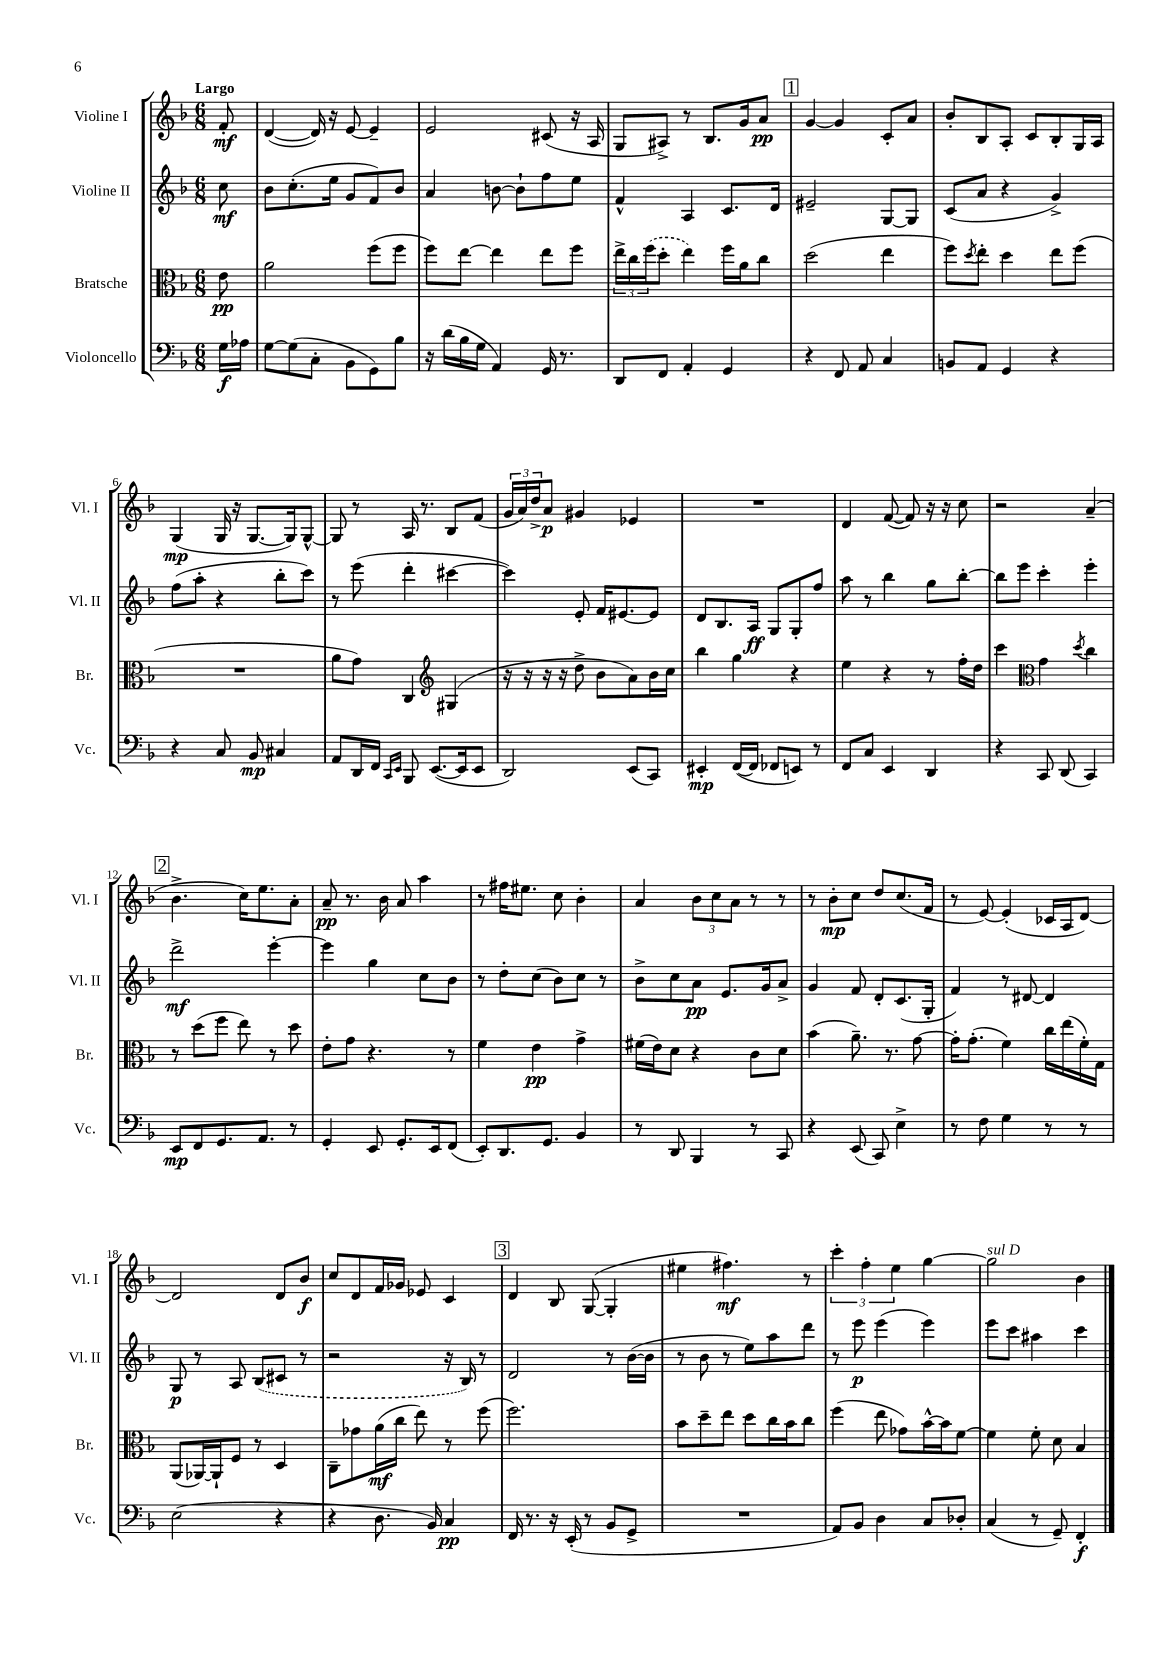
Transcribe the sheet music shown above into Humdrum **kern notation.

**kern	**dynam	**kern	**dynam	**kern	**dynam	**kern	**dynam
*part4	*part4	*part3	*part3	*part2	*part2	*part1	*part1
*staff4	*staff4	*staff3	*staff3	*staff2	*staff2	*staff1	*staff1
*I"Violoncello	*	*I"Bratsche	*	*I"Violine II	*	*I"Violine I	*
*I'Vc.	*	*I'Br.	*	*I'Vl. II	*	*I'Vl. I	*
*clefF4	*	*clefC3	*	*clefG2	*	*clefG2	*
*k[b-]	*	*k[b-]	*	*k[b-]	*	*k[b-]	*
*M6/8	*	*M6/8	*	*M6/8	*	*M6/8	*
=	=	=	=	=	=	=	=
!	!	!	!	!	!	!LO:TX:a:B:t=Largo	!
16G\LL	f	8e\	pp	8cc\	mf	8f'/	mf
16A-X\JJ	.	.	.	.	.	.	.
=1	=1	=1	=1	=1	=1	=1	=1
[8G\L	.	2a\	.	8b-\L	.	([4d/	.
(8G\]	.	.	.	(8.cc'\	.	.	.
8C'\J	.	.	.	.	.	16d/])	.
.	.	.	.	16ee\Jk	.	16r	.
8BB-\L	.	.	.	8g/L	.	[8e/	.
8GG\)	.	(8ff\L	.	8f/)	.	4e~/]	.
8B-\J	.	8ff\J	.	8b-/J	.	.	.
=2	=2	=2	=2	=2	=2	=2	=2
16r	.	8ff\L)	.	4a/	.	2e/	.
(16d\LL	.	.	.	.	.	.	.
16B-\	.	[8ee\J	.	.	.	.	.
16G\JJ	.	.	.	.	.	.	.
4AA/)	.	4ee\]	.	[8bn\	.	.	.
.	.	.	.	8b`\L]	.	.	.
16GG/	.	8ee\L	.	8ff\	.	(8c#X/	.
8.r	.	.	.	.	.	.	.
.	.	8ff\J	.	8ee\J	.	16r	.
.	.	.	.	.	.	16A/	.
=3	=3	=3	=3	=3	=3	=3	=3
8DD/L	.	24ee^\LL	.	4f^^/	.	8G/L	.
.	.	24cc\	.	.	.	.	.
.	.	(24ff\J	.	.	.	.	.
8FF/J	.	8dd'\J	.	.	.	8A#X^/J)	.
4AA'/	.	4ee\)	.	4A/	.	8r	.
.	.	.	.	.	.	8.B-/L	.
4GG/	.	16ff\LL	.	8.c/L	.	.	.
.	.	16a\J	.	.	.	16g/k	.
.	.	8cc\J	.	.	.	8a/J	pp
.	.	.	.	16d/Jk	.	.	.
!!LO:REH:place=s1:t=1
=4	=4	=4	=4	=4	=4	=4	=4
4r	.	(2dd\	.	2e#X~/	.	[4g/	.
8FF/	.	.	.	.	.	4g/]	.
8AA/	.	.	.	.	.	.	.
4C/	.	4ee\	.	[8G/L	.	8c'/L	.
.	.	.	.	8G/J]	.	8a/J	.
=5	=5	=5	=5	=5	=5	=5	=5
8BBn/L	.	8ff\L)	.	(8c/L	.	8b-'/L	.
.	.	8qdd/	.	.	.	.	.
8AA/J	.	8ee'\J	.	8a/J	.	8B-/	.
4GG/	.	4dd\	.	4r	.	8A'/J	.
.	.	.	.	.	.	8c/L	.
4r	.	8ee\L	.	4g^/)	.	8B-'/	.
.	.	(8ff\J	.	.	.	16G/L	.
.	.	.	.	.	.	16A/JJ	.
!!LO:LB:g=z
=6	=6	=6	=6	=6	=6	=6	=6
4r	.	2.r	.	(8ff\L	.	(4G/	mp
.	.	.	.	8aa'\J	.	.	.
8C/	.	.	.	4r	.	16G/	.
.	.	.	.	.	.	16r	.
8BB-/	mp	.	.	.	.	[8.G/L	.
4C#X/	.	.	.	8bb-'\L	.	.	.
.	.	.	.	.	.	16G/k])	.
.	.	.	.	8ccc\J)	.	[8G^^/J	.
=7	=7	=7	=7	=7	=7	=7	=7
8AA/L	.	8a\L	.	8r	.	8G/]	.
16DD/L	.	8g\J)	.	(8eee\	.	8r	.
16FF/JJ	.	.	.	.	.	.	.
16qqCC/LL	.	.	.	.	.	.	.
16qqEE/JJ	.	.	.	.	.	.	.
8BBB-/	.	4C/	.	4ddd'\	.	16A/	.
.	.	.	.	.	.	8.r	.
([8.EE/L	.	.	.	.	.	.	.
*	*	*clefG2	*	*	*	*	*
.	.	(4G#X/	.	[4ccc#X\	.	8B-/L	.
16EE/k]	.	.	.	.	.	.	.
8EE/J	.	.	.	.	.	(8f/J	.
=8	=8	=8	=8	=8	=8	=8	=8
2DD/)	.	16r	.	4ccc#\])	.	24g/LL	.
.	.	.	.	.	.	24a/)	.
.	.	16r	.	.	.	.	.
.	.	.	.	.	.	24dd^/J	.
.	.	16r	.	.	.	8a/J	p
.	.	16r	.	.	.	.	.
.	.	8dd^\	.	8e'/	.	4g#X/	.
.	.	8b-\L	.	16f/KL	.	.	.
.	.	.	.	[8.e#X/	.	.	.
(8EE/L	.	8a\)	.	.	.	4e-X/	.
8CC/J)	.	16b-\L	.	8e#/J]	.	.	.
.	.	16cc\JJ	.	.	.	.	.
=9	=9	=9	=9	=9	=9	=9	=9
4EE#X'/	mp	4bb-\	.	8d/L	.	2.r	.
.	.	.	.	8.B-/	.	.	.
([16FF/LL	.	4gg\	.	.	.	.	.
16FF/JJ]	.	.	.	16A/Jk	ff	.	.
8FF-X/L	.	.	.	8G/L	.	.	.
8EEn/J)	.	4r	.	8G'/	.	.	.
8r	.	.	.	8ff/J	.	.	.
=10	=10	=10	=10	=10	=10	=10	=10
8FF/L	.	4ee\	.	8aa\	.	4d/	.
8C/J	.	.	.	8r	.	.	.
4EE/	.	4r	.	4bb-\	.	([8f/	.
.	.	.	.	.	.	8f/])	.
4DD/	.	8r	.	8gg\L	.	16r	.
.	.	.	.	.	.	16r	.
.	.	16ff'\LL	.	[8bb-'\J	.	8cc\	.
.	.	16dd\JJ	.	.	.	.	.
=11	=11	=11	=11	=11	=11	=11	=11
4r	.	4ccc\	.	8bb-\L]	.	2r	.
.	.	.	.	8eee\J	.	.	.
*	*	*clefC3	*	*	*	*	*
8CC/	.	4g\	.	4ccc'\	.	.	.
(8DD/	.	.	.	.	.	.	.
.	.	8qdd/	.	.	.	.	.
4CC/)	.	4cc\	.	4eee'\	.	(4a~/	.
!!LO:LB:g=z
!!LO:REH:place=s1:t=2
=12	=12	=12	=12	=12	=12	=12	=12
8EE/L	mp	8r	.	2ddd^\	mf	4.b-^\	.
8FF/	.	(8dd\L	.	.	.	.	.
8.GG/	.	8ff\J	.	.	.	.	.
.	.	8ee\)	.	.	.	16cc\KL)	.
8.AA/J	.	.	.	.	.	8.ee\	.
.	.	8r	.	[4eee'\	.	.	.
8r	.	8dd\	.	.	.	8a'\J	.
=13	=13	=13	=13	=13	=13	=13	=13
4GG'/	.	8e'\L	.	4eee\]	.	8a~/	pp
.	.	8g\J	.	.	.	8.r	.
8EE/	.	4.r	.	4gg\	.	.	.
.	.	.	.	.	.	16b-\	.
8.GG'/L	.	.	.	.	.	8a/	.
.	.	.	.	8cc\L	.	4aa\	.
16EE/k	.	.	.	.	.	.	.
(8FF/J	.	8r	.	8b-\J	.	.	.
=14	=14	=14	=14	=14	=14	=14	=14
8EE'/L)	.	4f\	.	8r	.	8r	.
8.DD/	.	.	.	8dd'\L	.	16ff#X\KL	.
.	.	.	.	.	.	8.ee#X\J	.
.	.	4e\	pp	(8cc\J	.	.	.
8.GG/J	.	.	.	.	.	.	.
.	.	.	.	8b-\L)	.	8cc\	.
4BB-/	.	4g^\	.	8cc\J	.	4b-'\	.
.	.	.	.	8r	.	.	.
=15	=15	=15	=15	=15	=15	=15	=15
8r	.	(16f#X\LL	.	8b-^\L	.	4a/	.
.	.	16e\J)	.	.	.	.	.
8DD/	.	8d\J	.	8cc\	.	.	.
4BBB-/	.	4r	.	8a\J	pp	12b-\L	.
.	.	.	.	.	.	12cc\	.
.	.	.	.	8.e/L	.	.	.
.	.	.	.	.	.	12a\J	.
8r	.	8c\L	.	.	.	8r	.
.	.	.	.	16g/k	.	.	.
8CC/	.	8d\J	.	8a^/J	.	8r	.
=16	=16	=16	=16	=16	=16	=16	=16
4r	.	(4b-\	.	4g/	.	8r	.
.	.	.	.	.	.	8b-'\L	mp
(8EE/	.	8.a~\)	.	8f/	.	8cc\J	.
8CC/)	.	.	.	8d'/L	.	8dd/L	.
.	.	8.r	.	.	.	.	.
4E^\	.	.	.	(8.c/	.	(8.cc/	.
.	.	[8g\	.	.	.	.	.
.	.	.	.	16G'/Jk	.	16f/Jk	.
=17	=17	=17	=17	=17	=17	=17	=17
8r	.	16g'\KL]	.	4f/)	.	8r	.
.	.	(8.g'\J	.	.	.	.	.
8F\	.	.	.	.	.	[8e/)	.
4G\	.	4f\)	.	8r	.	(4e'/]	.
.	.	.	.	[8d#X/	.	.	.
8r	.	16cc\LL	.	4d#/]	.	16c-X/LL	.
.	.	(16ee\	.	.	.	16A/J	.
8r	.	16f'\)	.	.	.	[8d/J)	.
.	.	16G\JJ	.	.	.	.	.
!!LO:LB:g=z
=18	=18	=18	=18	=18	=18	=18	=18
(2E\	.	(8AA/L	.	8G/	p	2d/]	.
.	.	[16AA-X/L)	.	8r	.	.	.
.	.	16AA-`/J]	.	.	.	.	.
.	.	8F/J	.	8A/	.	.	.
.	.	8r	.	(8B-/L	.	.	.
4r	.	4D/	.	8c#X/J	.	8d/L	.
.	.	.	.	8r	.	8b-/J	f
=19	=19	=19	=19	=19	=19	=19	=19
4r	.	8C~\L	.	2r	.	8cc/L	.
.	.	8g-X\	.	.	.	8d/	.
8.D\	.	(16a\L	mf	.	.	16f/L	.
.	.	16cc\JJ	.	.	.	16g-X/JJ	.
.	.	8ee\)	.	.	.	8e-X/	.
16BB-/)	.	.	.	.	.	.	.
4C/	pp	8r	.	16r	.	4c/	.
.	.	.	.	16B-/)	.	.	.
.	.	(8ff\	.	8r	.	.	.
!!LO:REH:place=s1:t=3
=20	=20	=20	=20	=20	=20	=20	=20
16FF/	.	2.ff\)	.	2d/	.	4d/	.
8.r	.	.	.	.	.	.	.
16r	.	.	.	.	.	8B-/	.
(16EE'/	.	.	.	.	.	.	.
8r	.	.	.	.	.	([8G/	.
8BB-/L	.	.	.	8r	.	4G'/]	.
8GG^/J	.	.	.	([16b-\LL	.	.	.
.	.	.	.	16b-\JJ]	.	.	.
=21	=21	=21	=21	=21	=21	=21	=21
2.r	.	8b-\L	.	8r	.	4ee#X\	.
.	.	8dd~\	.	8b-\	.	.	.
.	.	8ee\J	.	8r	.	4.ff#X\)	mf
.	.	8dd\L	.	8ee\L)	.	.	.
.	.	16cc\L	.	8aa\	.	.	.
.	.	16b-\J	.	.	.	.	.
.	.	8cc\J	.	8ddd\J	.	8r	.
=22	=22	=22	=22	=22	=22	=22	=22
8AA/L)	.	(4ff\	.	8r	.	6ccc'\	.
8BB-/J	.	.	.	8eee\	p	.	.
.	.	.	.	.	.	6ff'\	.
4D\	.	8ee\	.	(4eee\	.	.	.
.	.	.	.	.	.	6ee\	.
.	.	8g-X\L)	.	.	.	.	.
8C/L	.	[16b-^^\L	.	4eee\)	.	[4gg\	.
.	.	16b-\J]	.	.	.	.	.
8D-X'/J	.	[8f\J	.	.	.	.	.
=23	=23	=23	=23	=23	=23	=23	=23
!	!	!	!	!	!	!LO:TX:a:i:t=sul D	!
(4C/	.	4f\]	.	8eee\L	.	2gg\]	.
.	.	.	.	8ccc\J	.	.	.
8r	.	8f'\	.	4aa#X\	.	.	.
8GG~/)	.	8d\	.	.	.	.	.
4FF'/	f	4B-/	.	4ccc\	.	4b-\	.
==	==	==	==	==	==	==	==
*-	*-	*-	*-	*-	*-	*-	*-
